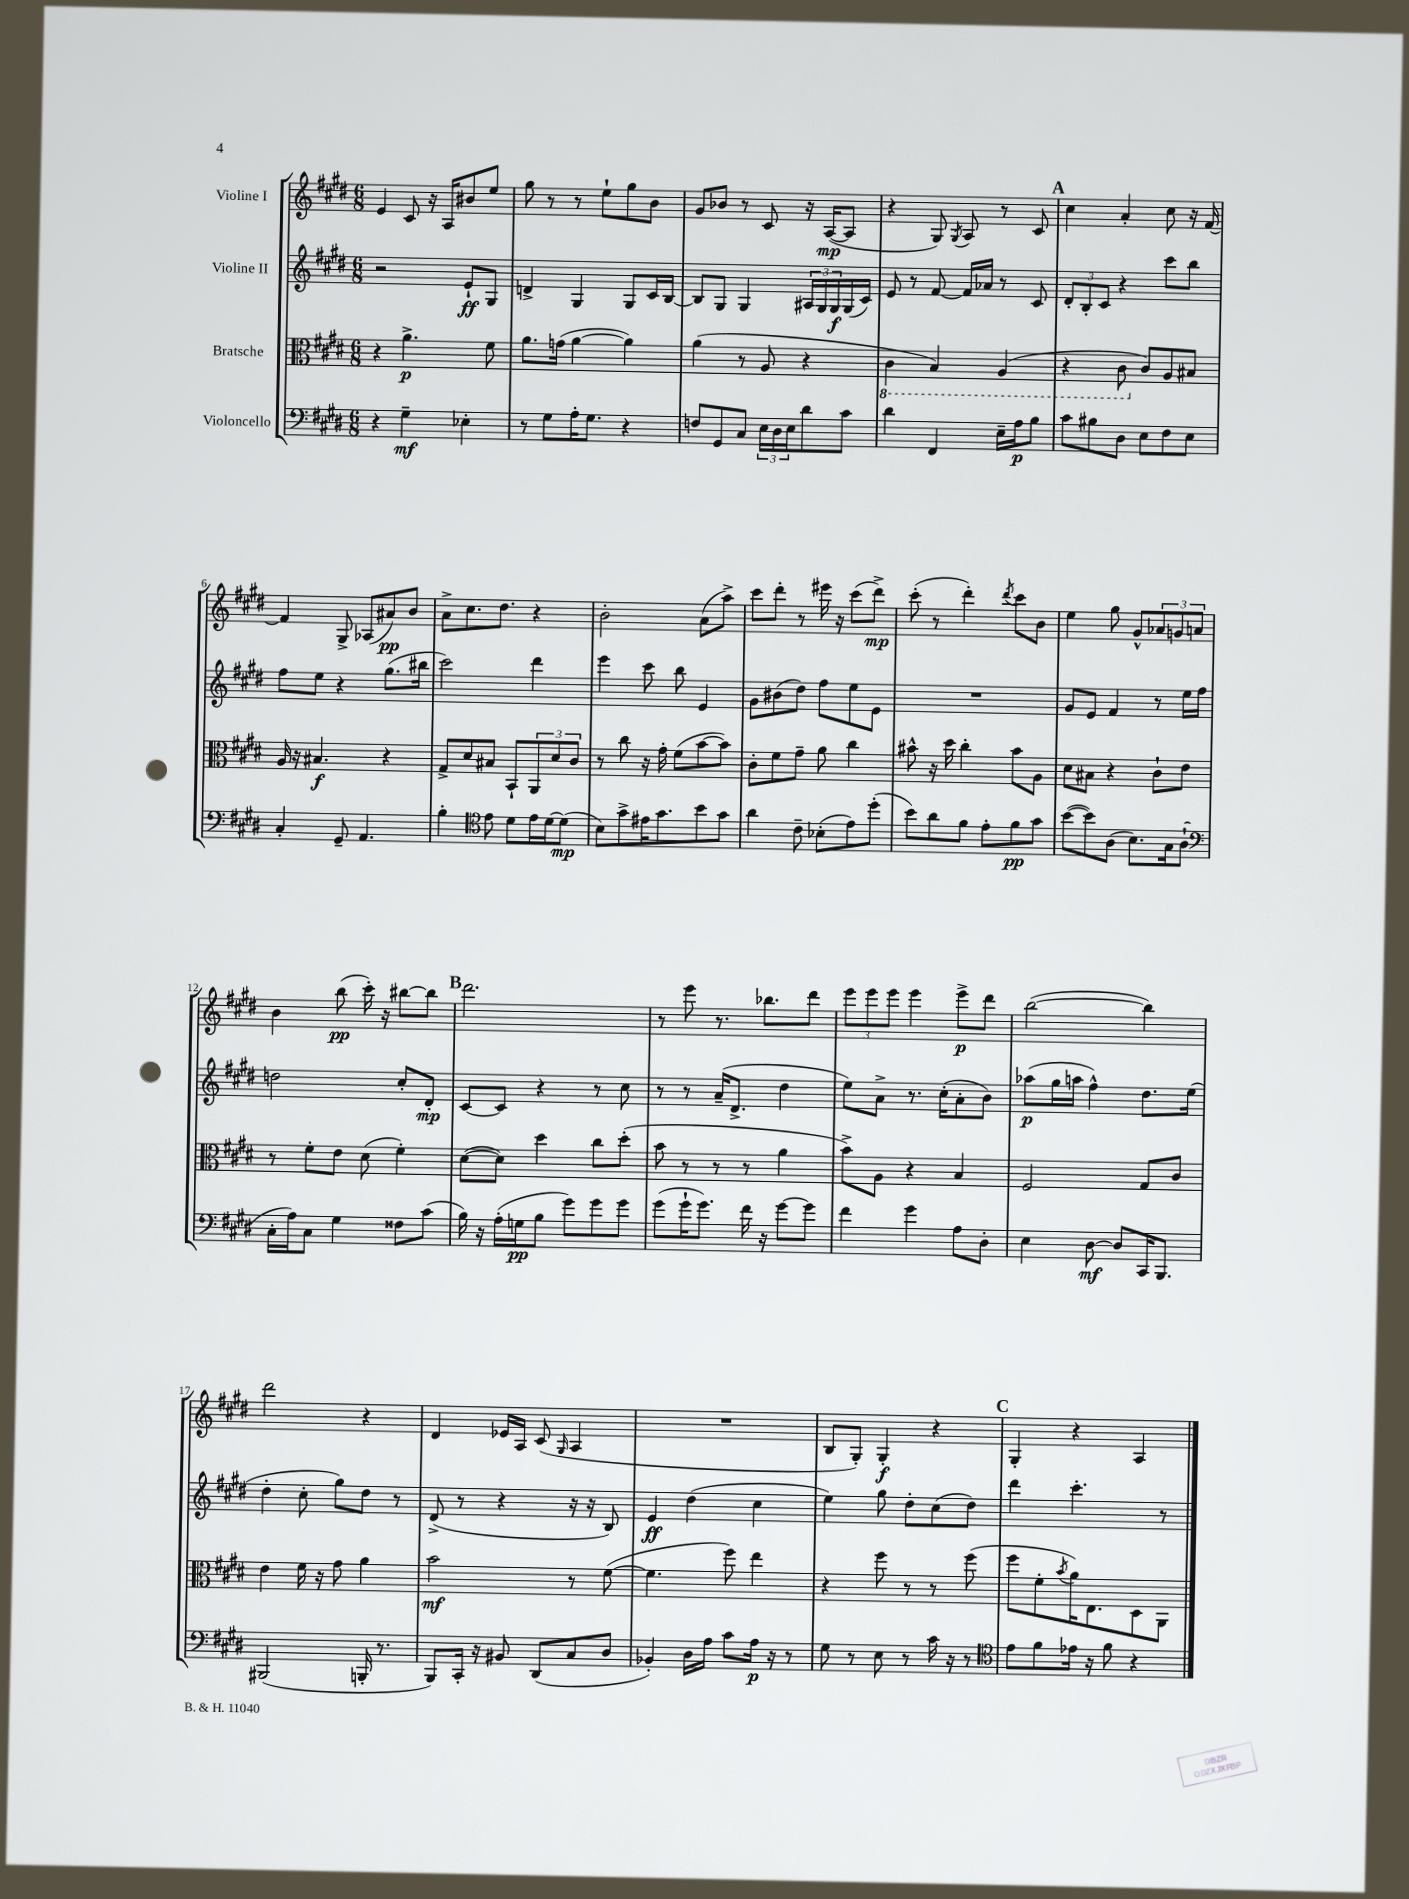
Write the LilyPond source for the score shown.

<<
\new StaffGroup <<
\new Staff = "s0" \with { instrumentName = "Violine I" } {
    \clef treble \key e \major \numericTimeSignature \time 6/8
    e'4 cis'8 r16 a16 bis'8 e''8 |
    gis''8 r8 r8 e''8-! gis''8 b'8 |
    gis'8 bes'8 r8 cis'8 r16 a16~\mp( a8 |
    r4 gis8) \acciaccatura { gis8 } a8 r8 cis'8 |
    \mark \markup { \bold "A" } cis''4 a'4-. cis''8 r16 fis'16~ |
    fis'4 gis8-> aes8( ais'8\pp) b'8 |
    a'8-> cis''8. dis''8. r4 |
    b'2-. a'8( a''8->) |
    cis'''8 dis'''8-. r8 eis'''16 r16 cis'''8( dis'''8->\mp) |
    cis'''8-.( r8 dis'''4-.) \acciaccatura { dis'''8 } cis'''8 b'8 |
    e''4 gis''8 gis'8-^ \tuplet 3/2 { aes'8 g'8 a'8 } |
    b'4 b''8\pp( cis'''16-.) r16 bis''8~ bis''8 |
    \mark \markup { \bold "B" } dis'''2. |
    r8 e'''8 r8. bes''8. dis'''8 |
    \tuplet 3/2 { e'''8 e'''8 e'''8 } e'''4 e'''8->\p dis'''8 |
    b''2~( b''4) |
    dis'''2 r4 |
    dis'4 ees'16 a16 cis'8( \grace { gis16 } a4 |
    R2. |
    b8 gis8-.) gis4-.\f r4 |
    \mark \markup { \bold "C" } gis4-. r4 a4 \bar "|." |
}
\new Staff = "s1" \with { instrumentName = "Violine II" } {
    \clef treble \key e \major \numericTimeSignature \time 6/8
    r2 e'8-!\ff gis8 |
    d'4-> gis4 gis8 cis'16 b16~ |
    b8 gis8 gis4 \tuplet 3/2 { ais16 gis16 gis16\f } gis16( cis'16) |
    e'8 r8 fis'8~ fis'16 aes'16 r8 cis'8 |
    \mark \markup { \bold "A" } \tuplet 3/2 { dis'8-. b8-. cis'8 } r4 cis'''8 b''8 |
    fis''8 e''8 r4 gis''8.( bis''16 |
    cis'''2) dis'''4 |
    e'''4 cis'''8 b''8 e'4 |
    gis'8 bis'8( dis''8) fis''8 e''8 e'8 |
    R2. |
    gis'8 e'8 fis'4 r8 e''16 fis''16 |
    d''2 cis''8-. dis'8-.\mp |
    \mark \markup { \bold "B" } cis'8~ cis'8 r4 r8 cis''8 |
    r8 r8 a'16--( dis'8.-> dis''4 |
    e''8) a'8-> r8. cis''16-.( a'8-. b'8) |
    aes''8\p( gis''16 a''16 fis''4-^) dis''8. e''16( |
    dis''4-. cis''8-. gis''8) dis''8 r8 |
    dis'8->( r8 r4 r16 r16 b8) |
    e'4\ff dis''4( cis''4 |
    e''4) gis''8 dis''8-. cis''8( dis''8) |
    \mark \markup { \bold "C" } dis'''4 cis'''4.-. r8 \bar "|." |
}
\new Staff = "s2" \with { instrumentName = "Bratsche" } {
    \clef alto \key e \major \numericTimeSignature \time 6/8
    r4 a'4.->\p fis'8 |
    a'8. g'16( a'4~ a'4) |
    a'4( r8 a8 r4 |
    \ottava #-1 cis4 b,4) a,4( |
    \mark \markup { \bold "A" } r4 cis8 \ottava #0 cis'8) a8 bis8 |
    a16 r16 bis4.\f r4 |
    gis8-> dis'8 bis8 b,8-! \tuplet 3/2 { a,8 dis'8 cis'8 } |
    r8 cis''8 r16 gis'16-. fis'8( b'8~ b'8) |
    cis'8-. fis'8 gis'8-- a'8 cis''4 |
    bis'8-^ r16 dis''16 cis''4-. bis'8 a8 |
    dis'8 bis8 r4 cis'8-! e'8 |
    r8 fis'8-. e'8 dis'8( fis'4-.) |
    \mark \markup { \bold "B" } dis'8~( dis'8) dis''4 cis''8 dis''8-.( |
    b'8 r8 r8 r8 a'4 |
    b'8->) a8 r4 b4 |
    fis2 gis8 cis'8 |
    e'4 fis'16 r16 gis'8 a'4 |
    b'2\mf r8 fis'8~( |
    fis'4. fis''8) e''4 |
    r4 fis''8 r8 r8 fis''8( |
    \mark \markup { \bold "C" } fis''8 fis'8-. \acciaccatura { b'8 } a'16) e8. dis8 a,8 \bar "|." |
}
\new Staff = "s3" \with { instrumentName = "Violoncello" } {
    \clef bass \key e \major \numericTimeSignature \time 6/8
    r4 gis4--\mf ees4-. |
    r8 gis8 a16-. gis8. r4 |
    f8 gis,8 cis8 \tuplet 3/2 { e16 dis16 e16 } dis'8 cis'8 |
    dis'4 fis,4 e16-- a16\p b8 |
    \mark \markup { \bold "A" } cis'8 bis8 dis8 e8 fis8 e8 |
    cis4-. gis,8-- a,4. |
    b4-. \clef tenor e'8 dis'8 e'16 dis'16~ dis'8\mp( |
    b8) gis'8-> eis'16 gis'8. b'8 gis'8 |
    a'4 cis'8-- bes8-.( e'8) dis''8-.( |
    b'8) a'8 fis'8 e'8-. fis'8\pp gis'8 |
    b'8~( b'8) a8( b8.) gis16 a8-!( |
    \clef bass cis16-. a16) cis8 gis4 fisis8 cis'8( |
    \mark \markup { \bold "B" } b16) r16 a16-.( g16\pp b8 gis'8) gis'8 gis'8 |
    gis'8( gis'16-! gis'8.) fis'16 r16 gis'8~ gis'8 |
    fis'4 gis'4 a8 dis8-. |
    e4 dis8~\mf dis8 cis,16 b,,8. |
    bis,,2( b,,16-. r8. |
    b,,8) cis,16-. r16 bis,8 dis,8( cis8 dis8 |
    bes,4-.) dis16 a16 cis'8 a16\p r16 r8 |
    gis8 r8 e8 r8 cis'16 r16 r8 |
    \mark \markup { \bold "C" } \clef tenor e'8 fis'8 ees'16 r16 fis'8 r4 \bar "|." |
}
>>
>>
